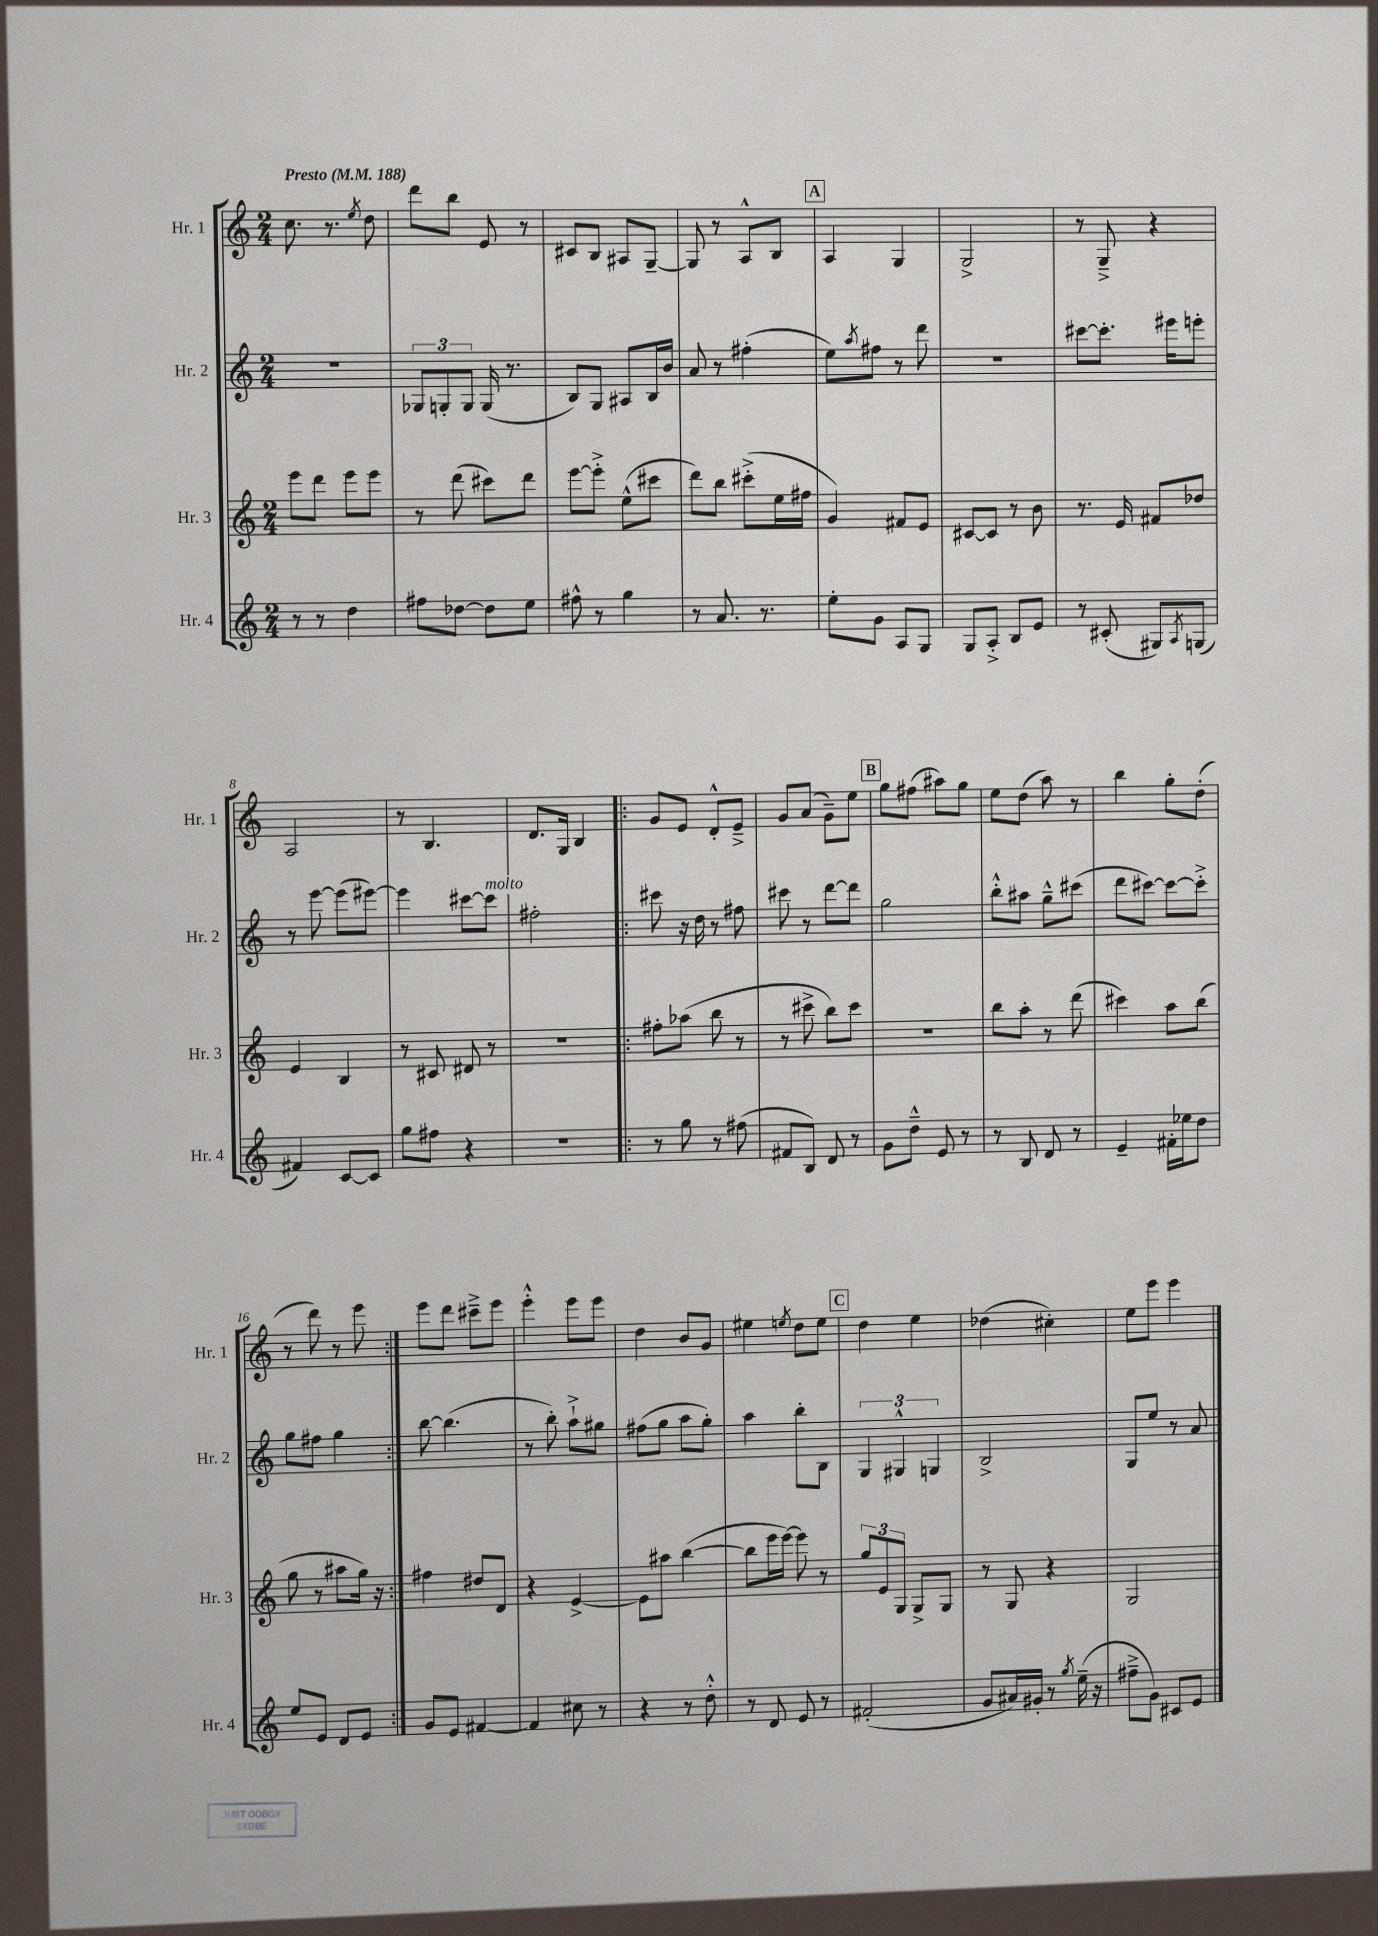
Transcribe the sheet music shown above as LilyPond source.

<<
\new StaffGroup <<
\new Staff = "s0" \with { instrumentName = "Hr. 1" shortInstrumentName = "Hr. 1" } {
    \clef treble \key c \major \numericTimeSignature \time 2/4 \tempo "Presto" 4 = 188
    c''8. r8. \acciaccatura { e''8 } d''8 |
    d'''8 b''8 e'8 r8 |
    cis'8 b8 ais8 g8~-- |
    g8 r8 a8-^ b8 |
    \mark \markup { \box "A" } a4 g4 |
    g2-> |
    r8 g8---> r4 |
    a2 |
    r8 b4. |
    d'8. g16 b4 |
    \repeat volta 2 { g'8 e'8 d'8-.-^ e'8---> |
    g'8 a'8( g'8--) e''8 |
    \mark \markup { \box "B" } g''8 fis''8( ais''8) g''8 |
    e''8 d''8( a''8) r8 |
    b''4 g''8-. d''8-.( |
    r8 d'''8) r8 e'''8 | }
    e'''8 d'''8 cis'''8---> e'''8 |
    e'''4-.-^ e'''8 e'''8 |
    d''4 b'8 g'8 |
    eis''4 \acciaccatura { e''8 } d''8 e''8 |
    \mark \markup { \box "C" } d''4 e''4 |
    des''4( cis''4-.) |
    e''8 e'''8 e'''4 \bar "|." |
}
\new Staff = "s1" \with { instrumentName = "Hr. 2" shortInstrumentName = "Hr. 2" } {
    \clef treble \key c \major \numericTimeSignature \time 2/4
    R2 |
    \tuplet 3/2 { ges8 g8-. g8 } g16( r8. |
    b8) g8 ais8 b16 b'16 |
    a'8 r8 fis''4-.( |
    \mark \markup { \box "A" } e''8) \acciaccatura { a''8 } fis''8 r8 d'''8 |
    R2 |
    cis'''8~ cis'''8.-. eis'''16 e'''8-. |
    r8 e'''8~ e'''8( eis'''8~) |
    eis'''4 cis'''8~ cis'''8^\markup { \italic "molto" } |
    fis''2-. |
    \repeat volta 2 { cis'''8 r16 d''16 r8 fis''8 |
    cis'''8 r8 d'''8~ d'''8 |
    \mark \markup { \box "B" } g''2 |
    b''8-.-^ ais''8 g''8---^ cis'''8( |
    d'''8 cis'''8~) cis'''8~ cis'''8-.-> |
    g''8 fis''8 g''4 | }
    b''8~ b''4.( |
    r8 b''8-.) a''8-!-> gis''8 |
    fis''8( g''8 a''8 g''8-.) |
    a''4 b''8-. b8 |
    \mark \markup { \box "C" } \tuplet 3/2 { g4 gis4-^ g4 } |
    b2-> |
    g8 e''8 r8 a'8 \bar "|." |
}
\new Staff = "s2" \with { instrumentName = "Hr. 3" shortInstrumentName = "Hr. 3" } {
    \clef treble \key c \major \numericTimeSignature \time 2/4
    e'''8 d'''8 e'''8 e'''8 |
    r8 d'''8( cis'''8) d'''8 |
    e'''8~ e'''8-.-> e''8-^( cis'''8 |
    d'''8) b''8 cis'''8-.->( e''16 fis''16 |
    \mark \markup { \box "A" } g'4) fis'8 e'8 |
    cis'8~ cis'8 r8 b'8 |
    r8. e'16 fis'8 des''8 |
    e'4 b4 |
    r8 cis'8 dis'8 r8 |
    R2 |
    \repeat volta 2 { fis''8-. aes''8( b''8 r8 |
    r8 cis'''8-> b''8) cis'''8 |
    \mark \markup { \box "B" } R2 |
    b''8 a''8-. r8 d'''8( |
    cis'''4) a''8 b''8( |
    g''8 r8 ais''8 g''16) r16 | }
    fis''4 dis''8 d'8 |
    r4 e'4~-> |
    e'8 ais''8 b''4~( |
    b''8 e'''16 e'''16~) e'''8 r8 |
    \mark \markup { \box "C" } \tuplet 3/2 { g''8 e'8 g8 } g8-> g8 |
    r8 g8 r4 |
    g2 \bar "|." |
}
\new Staff = "s3" \with { instrumentName = "Hr. 4" shortInstrumentName = "Hr. 4" } {
    \clef treble \key c \major \numericTimeSignature \time 2/4
    r8 r8 d''4 |
    fis''8 des''8~ des''8 e''8 |
    fis''8-^ r8 g''4 |
    r8 a'8. r8. |
    \mark \markup { \box "A" } e''8-. g'8 a8 g8 |
    g8 a8-.-> b8 e'8 |
    r8 cis'8-.( gis8) \acciaccatura { a8 } g8( |
    fis'4) c'8~ c'8 |
    g''8 fis''8 r4 |
    r2 |
    \repeat volta 2 { r8 g''8 r8 fis''8( |
    fis'8 b8) d'8 r8 |
    \mark \markup { \box "B" } g'8 d''8---^ e'8 r8 |
    r8 b8 d'8 r8 |
    e'4-- fis'16-. ees''16 d''8 |
    e''8 e'8 d'8 e'8 | }
    g'8 e'8 fis'4~ |
    fis'4 cis''8 r8 |
    r4 r8 d''8-.-^ |
    r8 d'8 e'8 r8 |
    \mark \markup { \box "C" } fis'2-.( |
    g'8 ais'16) gis'16-. r8 \acciaccatura { g''8 } e''16--( r16 |
    fis''8---> g'8) cis'8 e'8 \bar "|." |
}
>>
>>
